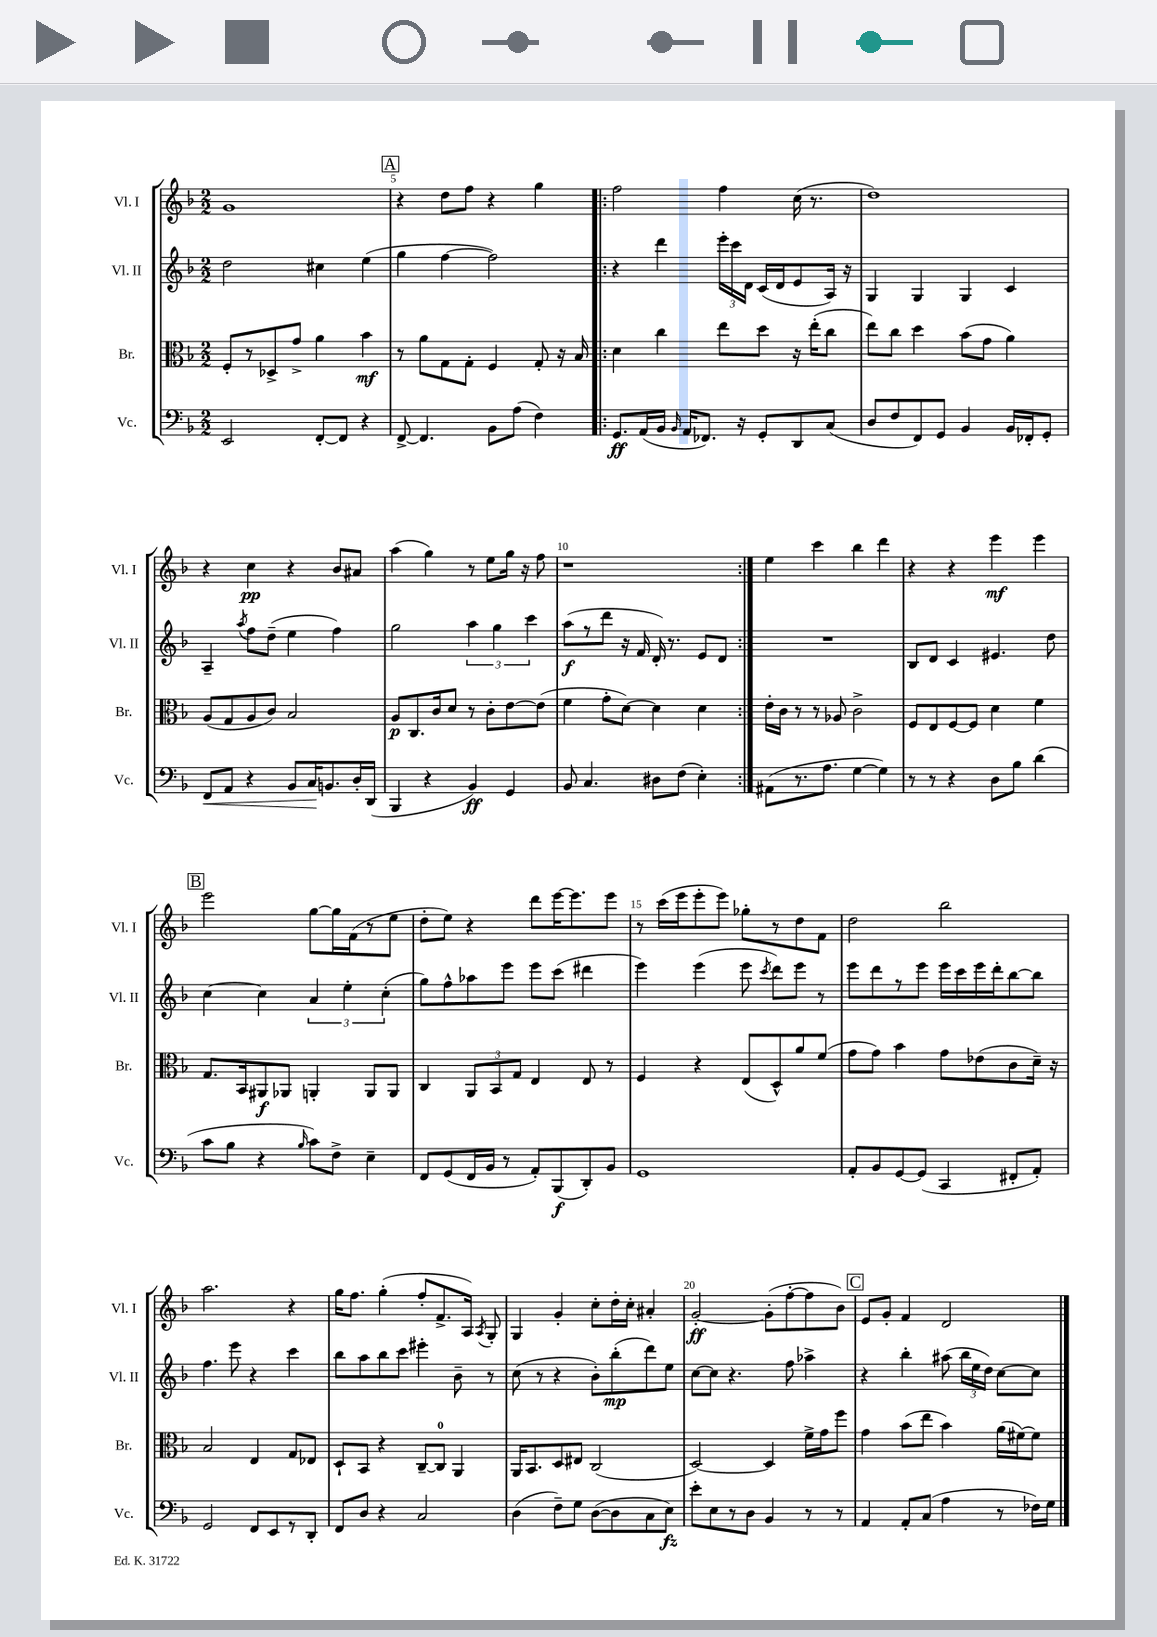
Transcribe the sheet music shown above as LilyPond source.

<<
\new StaffGroup <<
\new Staff = "s0" \with { instrumentName = "Vl. I" shortInstrumentName = "Vl. I" } {
    \clef treble \key f \major \numericTimeSignature \time 2/2
    \autoBeamOff g'1 |
    \mark \markup { \box "A" } r4 d''8[ f''8] r4 g''4 |
    \repeat volta 2 { f''2 f''4 c''16( r8. |
    d''1) |
    r4 c''4\pp r4 bes'8[ ais'8] |
    a''4( g''4) r8 e''8[ g''16] r16 f''8 |
    r1 | }
    e''4 c'''4 bes''4 d'''4 |
    r4 r4 e'''4\mf e'''4 |
    \mark \markup { \box "B" } e'''2 g''8[~ g''16 f'16( r8 e''8] |
    d''8[-. e''8]) r4 d'''8[ e'''16~ e'''8. e'''8] |
    r8 c'''16[( e'''16 e'''8-. e'''8]) ges''8[-. r8 d''8 f'8] |
    d''2 bes''2 |
    a''2. r4 |
    g''16[ f''8.] g''4-.( f''8[-. f'8.-> a16]) \acciaccatura { a8 } g8-. |
    g4 g'4-. c''8[-. d''16-. c''16]-. ais'4-. |
    g'2~-.\ff g'8[-.( f''8~-. f''8 bes'8]) |
    \mark \markup { \box "C" } e'8[ g'8]-. f'4 d'2 \bar "|." |
}
\new Staff = "s1" \with { instrumentName = "Vl. II" shortInstrumentName = "Vl. II" } {
    \clef treble \key f \major \numericTimeSignature \time 2/2
    \autoBeamOff d''2 cis''4 e''4( |
    \mark \markup { \box "A" } g''4 f''4~ f''2) |
    \repeat volta 2 { r4 d'''4 \tuplet 3/2 { e'''16[-. c'''16 d'16] } c'16[( d'16 e'8 a16]) r16 |
    g4 g4 g4 c'4 |
    a4-- \acciaccatura { a''8 } f''8[ d''8]--( e''4 f''4) |
    g''2 \tuplet 3/2 { a''4 g''4 c'''4 } |
    a''8[\f( r8 d'''8] r16 f'16 d'16-.) r8. e'8[ d'8] | }
    R1 |
    bes8[ d'8] c'4 eis'4. d''8 |
    \mark \markup { \box "B" } c''4~ c''4 \tuplet 3/2 { a'4 e''4-. c''4-.( } |
    g''8[) f''8-^ aes''8 e'''8] e'''8[ c'''8]( dis'''4 |
    e'''4) e'''4( e'''8 \acciaccatura { c'''8 } d'''8[) e'''8] r8 |
    e'''8[ d'''8 r8 e'''8] e'''16[ c'''16 e'''16 d'''16-. bes''8~ bes''8] |
    f''4. e'''8 r4 c'''4 |
    bes''8[ a''8 bes''8 c'''8] eis'''4-. bes'8-- r8 |
    c''8( r8 r4 bes'8[-.) bes''8-.\mp( d'''8) e''8] |
    c''8[~ c''8] r4. f''8 aes''4-> |
    \mark \markup { \box "C" } r4 bes''4-. ais''8( \tuplet 3/2 { bes''16[ e''16 d''16]) } c''8[~ c''8] \bar "|." |
}
\new Staff = "s2" \with { instrumentName = "Br." shortInstrumentName = "Br." } {
    \clef alto \key f \major \numericTimeSignature \time 2/2
    \autoBeamOff f8[-. r8 des8-> g'8]-> a'4 bes'4\mf |
    \mark \markup { \box "A" } r8 a'8[ g8 g8]-. f4 g8-. r16 bes16 |
    \repeat volta 2 { d'4 c''4 e''8[ d''8] r16 e''16[-.( c''8] |
    e''8[) c''8] d''4 bes'8[( g'8] a'4) |
    a8[( g8 a8 c'8]) bes2 |
    a8[\p c8. c'16 d'8] r8 c'8[-. e'8~ e'8]( |
    f'4 g'8[-. d'8]~) d'4 d'4 | }
    e'16[-. c'16] r8 r8 aes8 c'2-> |
    f8[ e8 f8~ f8] d'4 f'4 |
    \mark \markup { \box "B" } g8.[ bes,16 ais,8\f aes,8] a,4-. a,8[ a,8] |
    c4 \tuplet 3/2 { a,8[ bes,8 g8] } e4 e8 r8 |
    f4 r4 e8[( d8-^) a'8 f'8]( |
    g'8[ g'8]) bes'4 g'8[ ees'8( c'8 d'16]--) r16 |
    bes2 e4 g8[ ees8] |
    d8[-! bes,8] r4 c8[~-- c8]-0 a,4 |
    a,16[ bes,8. d8 eis8] c2( |
    d2~) d4 f'16[-> g'16 f''8] |
    \mark \markup { \box "C" } g'4 bes'8[( e''8] bes'4) a'16[( fis'16~) fis'8] \bar "|." |
}
\new Staff = "s3" \with { instrumentName = "Vc." shortInstrumentName = "Vc." } {
    \clef bass \key f \major \numericTimeSignature \time 2/2
    \autoBeamOff e,2 f,8[~-. f,8] r4 |
    \mark \markup { \box "A" } f,8~-> f,4. bes,8[ a8]( f4) |
    \repeat volta 2 { g,8.[\ff a,16( bes,16] \grace { bes,16 } a,16[ fes,8.]) r16 g,8[-. d,8 c8]( |
    d8[ f8 f,8) g,8] bes,4 bes,16[ fes,16-. g,8]-. |
    f,8[\< a,8] r4 bes,8[ c16\! b,8. d16-. d,16]( |
    bes,,4 r4 bes,4\ff) g,4 |
    bes,8 c4. dis8[ f8]( e4-.) | }
    ais,8[( r8. a8.] g4~ g4) |
    r8 r8 r4 d8[ bes8] d'4( |
    \mark \markup { \box "B" } c'8[ bes8] r4 \grace { bes16 } c'8[) f8]-> e4-- |
    f,8[ g,8( f,16 bes,16] r8 a,8[-.) bes,,8\f( d,8-.) bes,8] |
    g,1 |
    a,8[-. bes,8 g,8~ g,8]( c,4 fis,8[-. a,8]-.) |
    g,2 f,8[ e,8 r8 d,8]-. |
    f,8[ d8] r4 c2 |
    d4( f8[--) g8] d8[~( d8 c8 e8]\fz) |
    e'8[-. e8 r8 d8] bes,4 r8 r8 |
    \mark \markup { \box "C" } a,4 a,8[-. c8]( a4 r8 fes16[) g16] \bar "|." |
}
>>
>>
\layout { \context { \Score currentBarNumber = #4 \override BarNumber.break-visibility = ##(#f #t #t) barNumberVisibility = #(every-nth-bar-number-visible 5) } }
